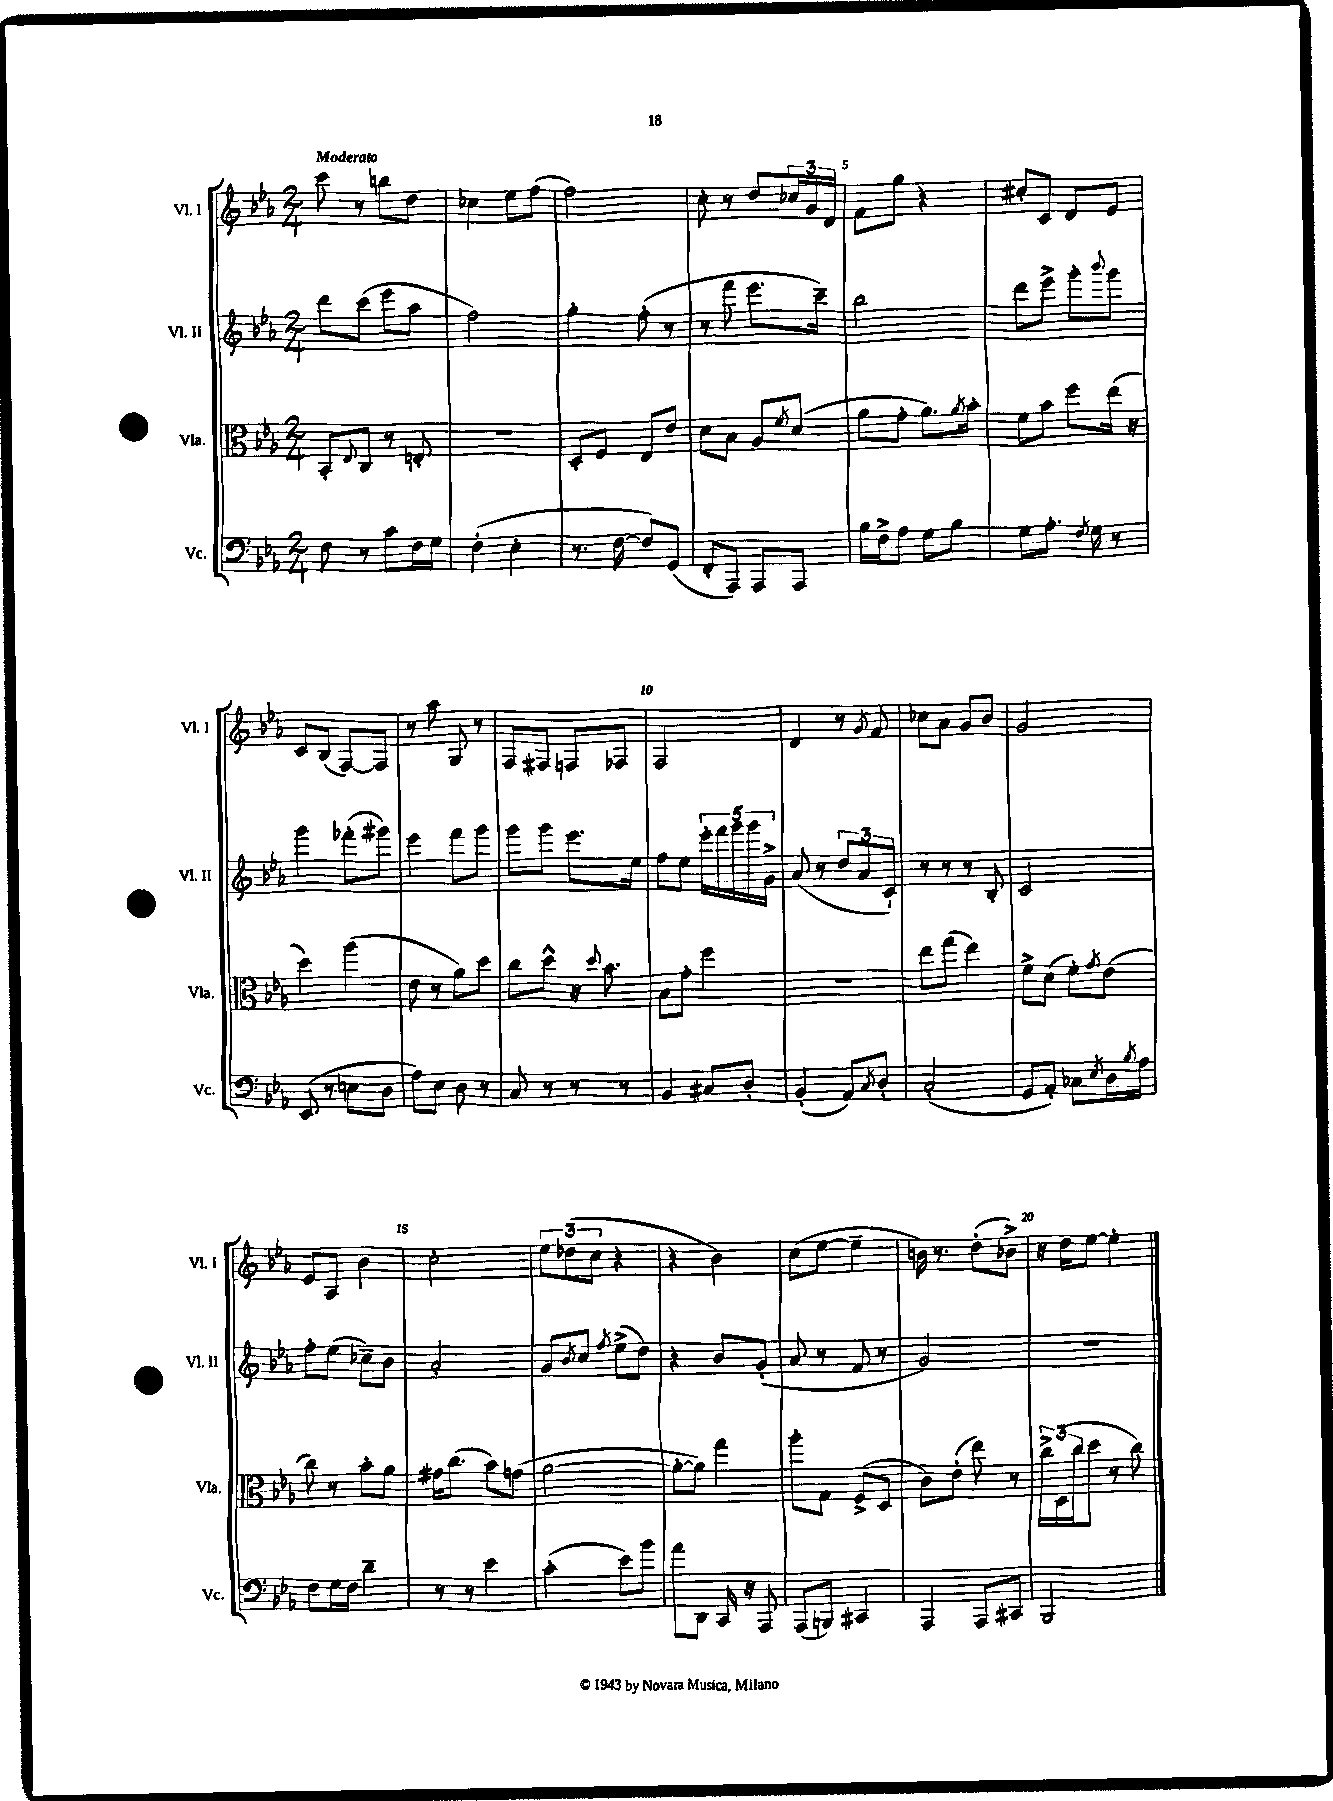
<<
\new StaffGroup <<
\new Staff = "s0" \with { instrumentName = "Vl. I" shortInstrumentName = "Vl. I" } {
    \clef treble \key ees \major \numericTimeSignature \time 2/4 \tempo "Moderato"
    c'''8 r8 b''8 d''8 |
    ces''4 ees''8 f''8( |
    f''2) |
    c''8-. r8 d''8 \tuplet 3/2 { ces''16 g'16 d'16 } |
    f'8 g''8 r4 |
    cis''8-. c'8 d'8 ees'8 |
    c'8 bes8( f8~) f8 |
    r8 aes''8 g8 r8 |
    f8 fis8 f8 fes8 |
    f2 |
    d'4 r8 \acciaccatura { g'8 } f'8 |
    ces''8 aes'8 g'8 bes'8 |
    g'2 |
    ees'8 aes8 bes'4 |
    c''2-. |
    \tuplet 3/2 { ees''8 des''8( c''8 } r4 |
    r4 bes'4) |
    c''8( ees''8~ ees''4-- |
    b'16) r8. d''8-.( bes'8->) |
    r16 d''16 ees''8~ ees''4-. \bar "|." |
}
\new Staff = "s1" \with { instrumentName = "Vl. II" shortInstrumentName = "Vl. II" } {
    \clef treble \key ees \major \numericTimeSignature \time 2/4
    d'''8 c'''8( ees'''8 aes''8 |
    f''2) |
    g''4-. f''8-.( r8 |
    r8 f'''8 ees'''8. c'''16--) |
    bes''2 |
    d'''8 ees'''8-> g'''8-. \appoggiatura { bes'''8 } g'''8 |
    g'''4 fes'''8-.( gis'''8) |
    ees'''4 f'''8 g'''8 |
    g'''8 g'''8 ees'''8. ees''16 |
    f''8 ees''8 \tuplet 5/4 { ees'''16-. f'''16 g'''16 g'''16 g'16-> } |
    aes'8( r8 \tuplet 3/2 { d''8 aes'8 c'8-!) } |
    r8 r8 r8 bes8-. |
    c'2 |
    f''8-. ees''8( ces''8--) bes'8 |
    aes'2-. |
    g'8 \acciaccatura { bes'8 } c''8 \acciaccatura { f''8 } ees''8->( d''8) |
    r4 bes'8 g'8-.( |
    aes'8 r8 f'8 r8 |
    g'2) |
    r2 \bar "|." |
}
\new Staff = "s2" \with { instrumentName = "Vla." shortInstrumentName = "Vla." } {
    \clef alto \key ees \major \numericTimeSignature \time 2/4
    bes,8-. \appoggiatura { ees8 } c8 r8 e8-. |
    R2 |
    d8-. f8 ees8 ees'8 |
    d'8 bes8 aes8 \acciaccatura { f'8 } d'8( |
    aes'8 g'8-. aes'8.) \acciaccatura { aes'8 } bes'16-. |
    f'8 bes'8 f''8 ees''16( r16 |
    d''4) aes''4( |
    ees'8 r8 aes'8) d''8 |
    c''8 d''8-^ r16 \appoggiatura { d''8 } bes'8. |
    bes8 g'8-. f''4 |
    r2 |
    ees''8 g''8( ees''4) |
    f'8-> d'8( f'8-.) \acciaccatura { g'8 } ees'8( |
    c''8) r8 bes'8-. aes'8 |
    gis'16 c''8.( bes'8) g'8( |
    aes'2~ |
    aes'8~-. aes'8) g''4 |
    aes''8-. g8 f8->( d8 |
    c'8) ees'8-.( ees''8) r8 |
    \tuplet 3/2 { c''16-> d16( c''16 } d''8 r8 c''8) \bar "|." |
}
\new Staff = "s3" \with { instrumentName = "Vc." shortInstrumentName = "Vc." } {
    \clef bass \key ees \major \numericTimeSignature \time 2/4
    f8 r8 c'8 f16 g16 |
    f4-.( ees4-. |
    r8. f16~ f8) g,8( |
    f,8-. aes,,8) aes,,8 aes,,8 |
    bes16 f16-> aes8 g8 bes8 |
    g8 aes8.-. \acciaccatura { f8 } g16 r8 |
    ees,8( r8 e8 d8 |
    aes8) ees8 d8 r8 |
    c8 r8 r8 r8 |
    bes,4 cis8 d8-. |
    bes,4-.( aes,8) \acciaccatura { c8 } d8-. |
    c2-.( |
    g,8 aes,8-.) ces8 \acciaccatura { ees8 } d16 \acciaccatura { bes8 } aes16 |
    f8 g16 f16 d'4-- |
    r8 r8 ees'4 |
    c'4-.( ees'8) bes'8 |
    aes'8 d,8 c,16 r16 aes,,8 |
    aes,,8( b,,8) cis,4 |
    aes,,4 aes,,8 cis,8 |
    bes,,2 \bar "|." |
}
>>
>>
\layout { \context { \Score \override BarNumber.break-visibility = ##(#f #t #t) barNumberVisibility = #(every-nth-bar-number-visible 5) } }
